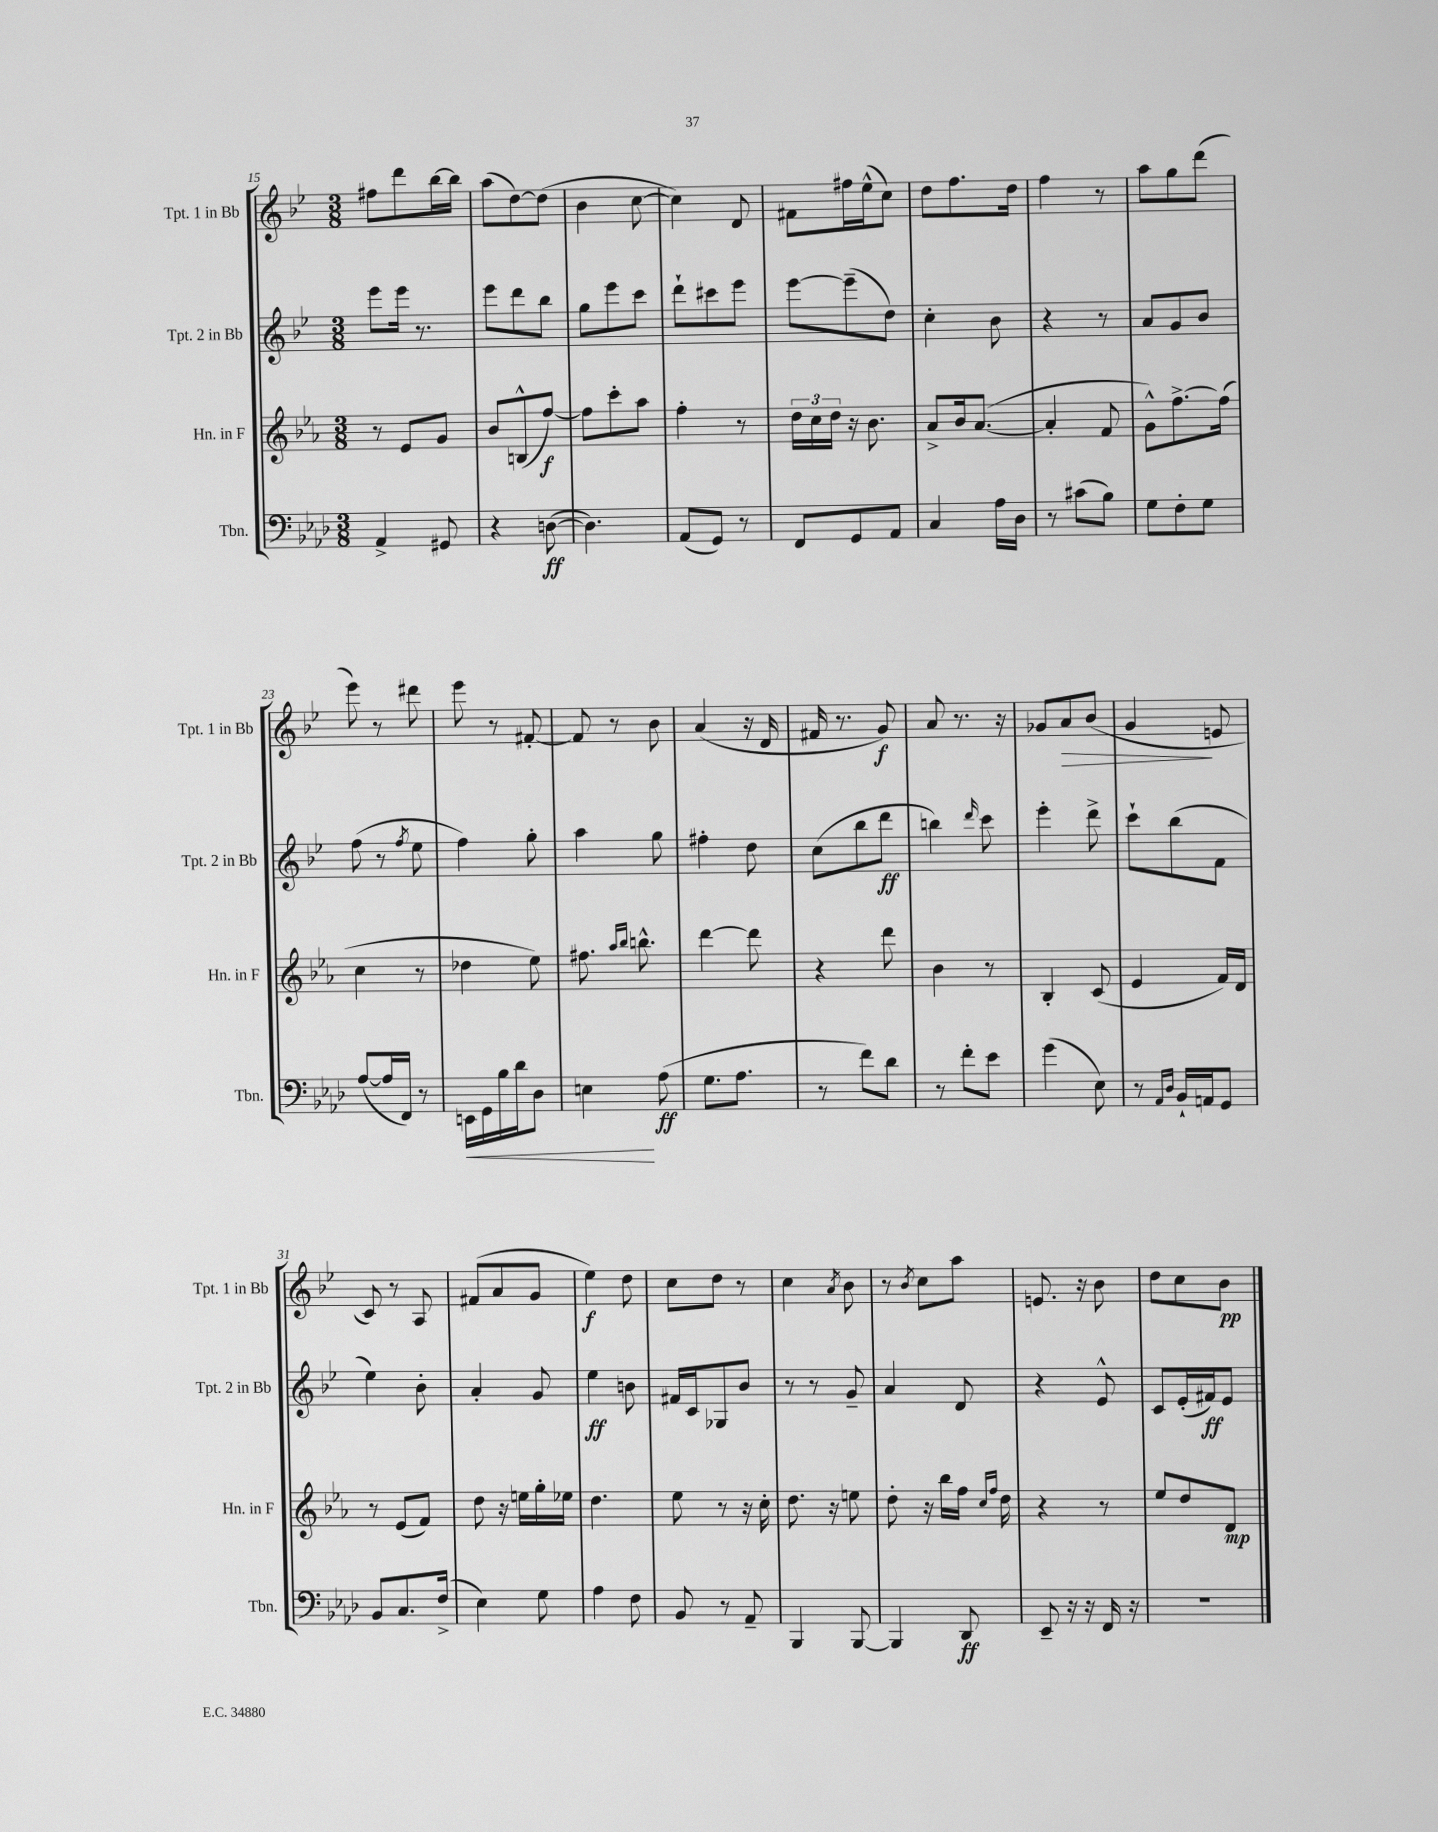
<<
\new StaffGroup <<
\new Staff = "s0" \with { instrumentName = "Tpt. 1 in Bb" shortInstrumentName = "Tpt. 1 in Bb" } {
    \clef treble \key bes \major \numericTimeSignature \time 3/8
    fis''8 d'''8 bes''16~ bes''16 |
    a''8( d''8~) d''8( |
    bes'4 c''8~ |
    c''4) d'8 |
    fis'8 fis''16 ees''16-^( c''8) |
    d''8 f''8. d''16 |
    f''4 r8 |
    a''8 g''8 d'''8( |
    ees'''8) r8 dis'''8 |
    ees'''8 r8 fis'8~-. |
    fis'8 r8 bes'8 |
    a'4( r16 d'16 |
    fis'16 r8. g'8\f) |
    a'8 r8. r16 |
    ges'8 a'8\> bes'8( |
    g'4\! e'8 |
    c'8) r8 a8 |
    fis'8( a'8 g'8 |
    ees''4\f) d''8 |
    c''8 d''8 r8 |
    c''4 \acciaccatura { a'8 } bes'8 |
    r8 \acciaccatura { bes'8 } c''8 a''8 |
    e'8. r16 bes'8 |
    d''8 c''8 bes'8\pp \bar "|." |
}
\new Staff = "s1" \with { instrumentName = "Tpt. 2 in Bb" shortInstrumentName = "Tpt. 2 in Bb" } {
    \clef treble \key bes \major \numericTimeSignature \time 3/8
    ees'''8 ees'''16 r8. |
    ees'''8 d'''8 bes''8 |
    g''8 ees'''8 c'''8 |
    d'''8-! cis'''8 ees'''8 |
    ees'''8~ ees'''8--( d''8) |
    c''4-. bes'8 |
    r4 r8 |
    a'8 g'8 bes'8 |
    f''8( r8 \acciaccatura { f''8 } ees''8 |
    f''4) g''8-. |
    a''4 g''8 |
    fis''4-. d''8 |
    c''8( bes''8 d'''8\ff |
    b''4) \grace { d'''16 } c'''8 |
    ees'''4-. d'''8-> |
    c'''8-! bes''8( f'8 |
    ees''4) bes'8-. |
    a'4-. g'8 |
    ees''4\ff b'8 |
    fis'16 c'16 ges8 bes'8 |
    r8 r8 g'8-- |
    a'4 d'8 |
    r4 ees'8-^ |
    c'8 ees'16-.( fis'16\ff) ees'8 \bar "|." |
}
\new Staff = "s2" \with { instrumentName = "Hn. in F" shortInstrumentName = "Hn. in F" } {
    \clef treble \key ees \major \numericTimeSignature \time 3/8
    r8 ees'8 g'8 |
    bes'8 b8-^( f''8~\f) |
    f''8 c'''8-. aes''8 |
    f''4-. r8 |
    \tuplet 3/2 { d''16 c''16 d''16 } r16 bes'8. |
    aes'8-> bes'16 aes'8.~( |
    aes'4-. f'8 |
    g'8-^) f''8.~-> f''16( |
    c''4 r8 |
    des''4 ees''8) |
    fis''8. \grace { aes''16 bes''16 } b''8.-^ |
    d'''4~ d'''8 |
    r4 d'''8 |
    bes'4 r8 |
    bes4-. c'8( |
    ees'4 f'16) d'16 |
    r8 ees'8( f'8) |
    d''8 r16 e''16 g''16-. ees''16 |
    d''4. |
    ees''8 r8 r16 c''16-. |
    d''8. r16 e''8 |
    d''8-. r16 bes''16 f''16 \grace { c''16 f''16 } d''16 |
    r4 r8 |
    ees''8 d''8 d'8\mp \bar "|." |
}
\new Staff = "s3" \with { instrumentName = "Tbn." shortInstrumentName = "Tbn." } {
    \clef bass \key aes \major \numericTimeSignature \time 3/8
    aes,4-> gis,8 |
    r4 d8~\ff( |
    d4.) |
    aes,8( g,8) r8 |
    f,8 g,8 aes,8 |
    c4 aes16 des16 |
    r8 cis'8( bes8) |
    g8 f8-. g8 |
    aes8~( aes16 f,16) r8 |
    e,16\< g,16 bes16 des'16 des8 |
    e4\! aes8\ff( |
    g8. aes8. |
    r8 f'8) des'8 |
    r8 f'8-. ees'8 |
    g'4( ees8) |
    r8 \grace { aes,16 des16 } bes,16-! a,16 g,8 |
    bes,8 c8. f16->( |
    ees4) g8 |
    aes4 f8 |
    bes,8 r8 aes,8-- |
    bes,,4 bes,,8~ |
    bes,,4 des,8\ff |
    ees,8-- r16 r16 f,16 r16 |
    R4. \bar "|." |
}
>>
>>
\layout { \context { \Score currentBarNumber = #15 } }
